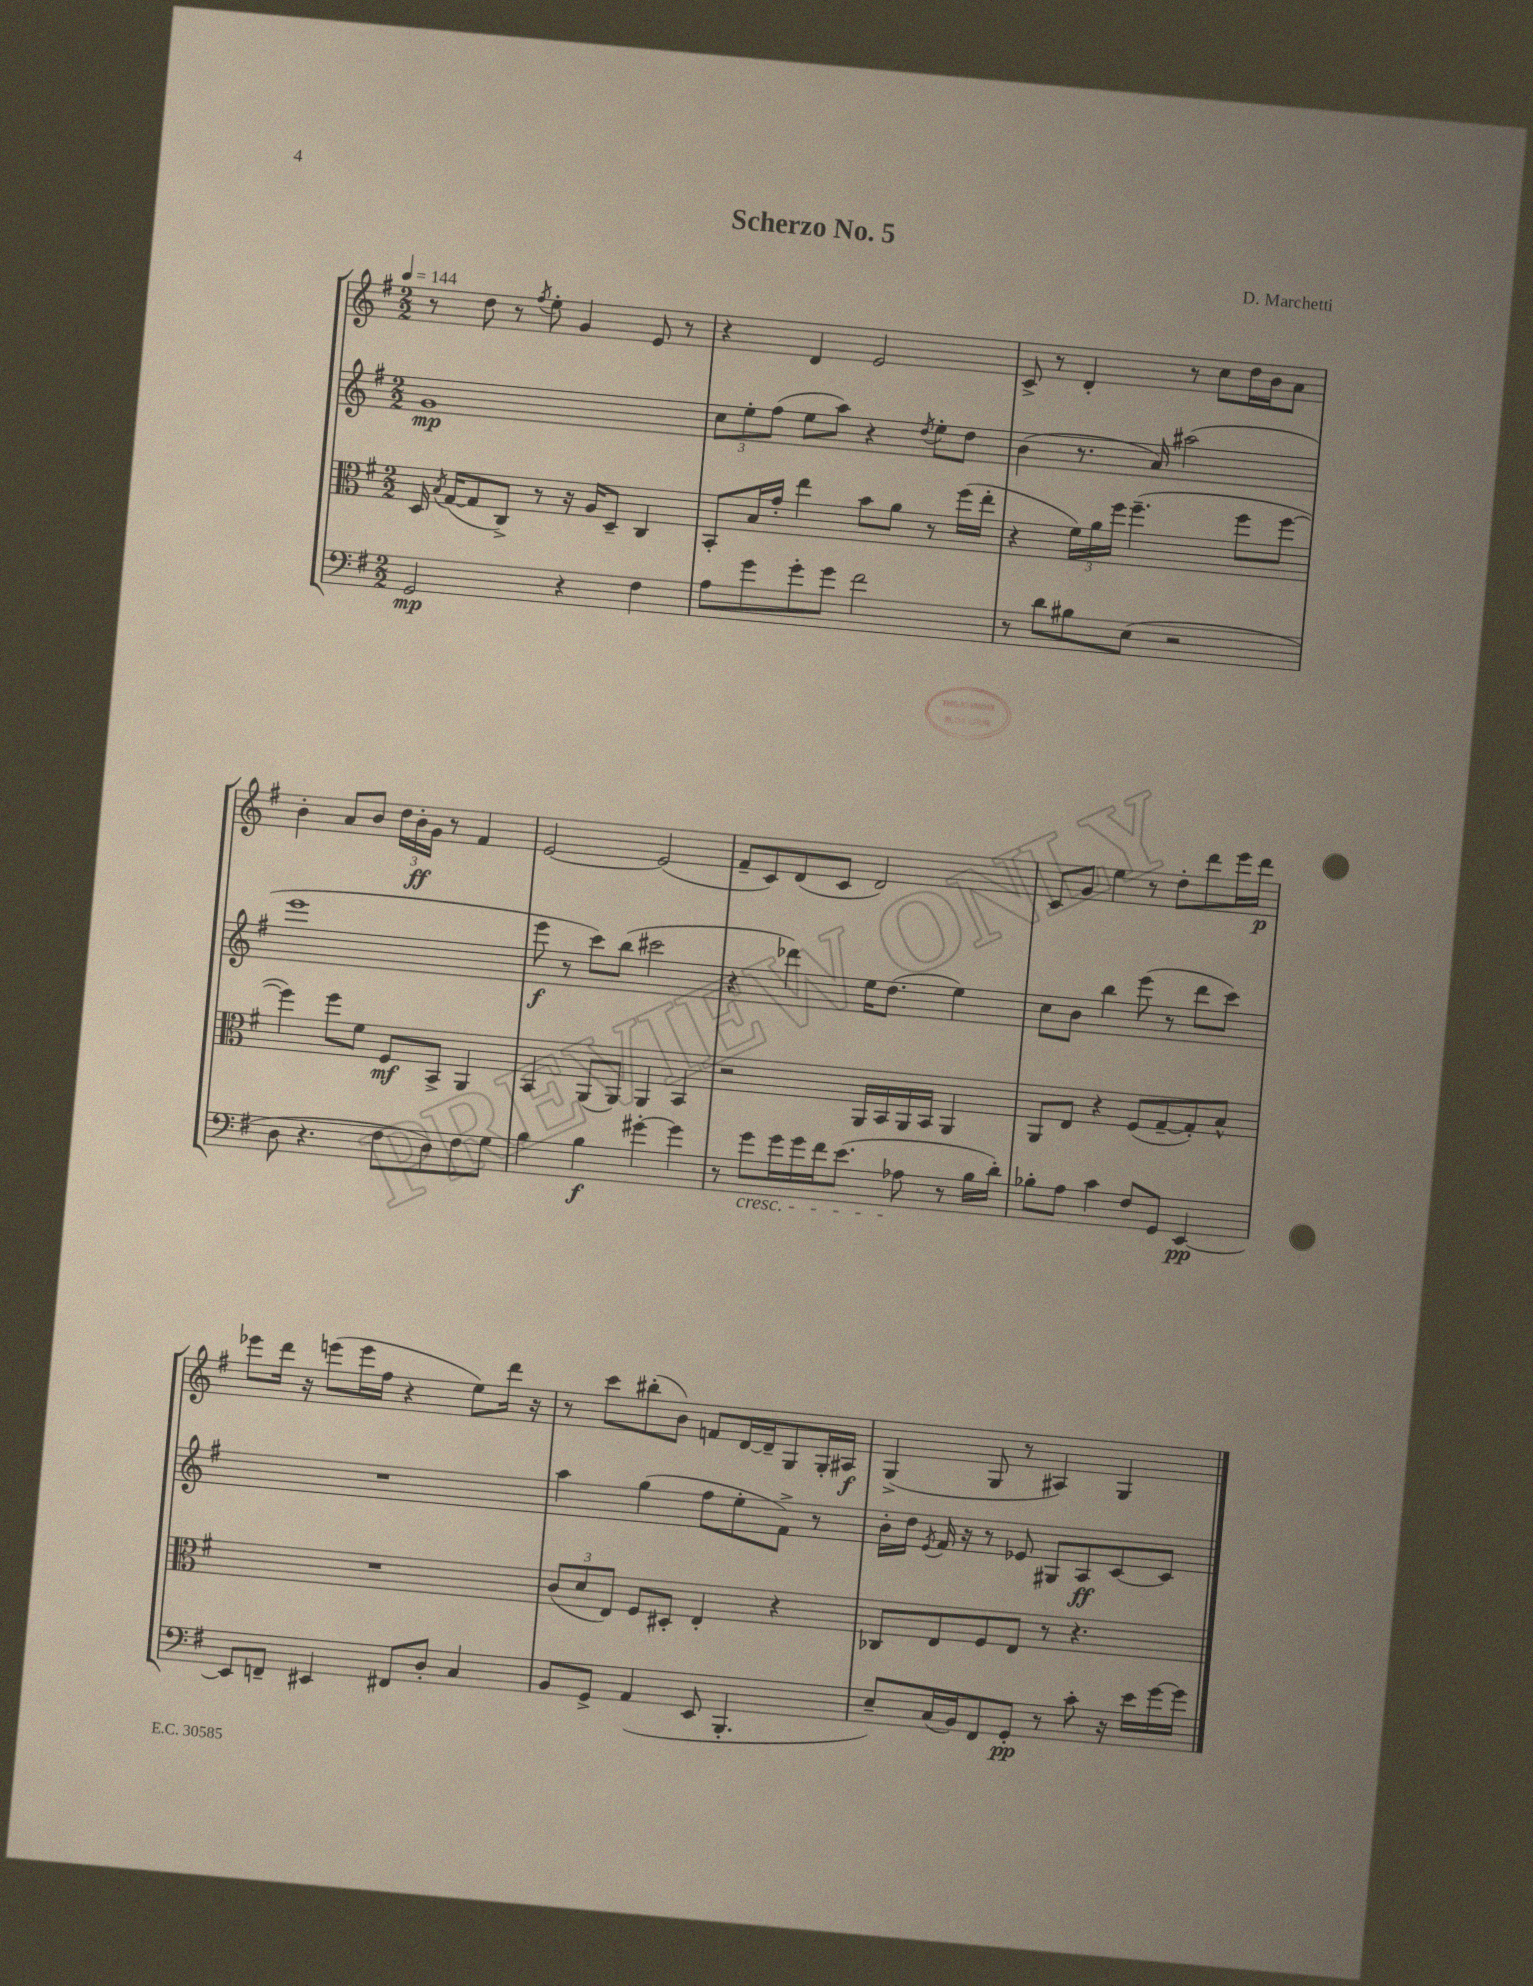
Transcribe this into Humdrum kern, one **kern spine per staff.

**kern	**kern	**kern	**kern
*staff4	*staff3	*staff2	*staff1
*clefF4	*clefC3	*clefG2	*clefG2
*k[f#]	*k[f#]	*k[f#]	*k[f#]
*M2/2	*M2/2	*M2/2	*M2/2
*MM144	*MM144	*MM144	*MM144
2GG	16D	1g	8r
.	8qB	.	.
.	([16G	.	.
.	8G]	.	8dd
.	8C^)	.	8r
.	.	.	8qff#
.	8r	.	8ee'
4r	16r	.	4g
.	16A	.	.
.	8D~	.	.
4F#	4C	.	8e
.	.	.	8r
=	=	=	=
8A	8BB'	12cc	4r
.	.	12ee'	.
8g	16B	.	.
.	.	(12ff#	.
.	16g'	.	.
8g'	4ee	8ee	4d
8g	.	8aa)	.
2f#	8b	4r	2e
.	8a	.	.
.	.	8qdd	.
.	8r	8ee'	.
.	(16ff#	8dd	.
.	16ee'	.	.
=	=	=	=
8r	4r	(4b	8c^
8d	.	.	8r
8B#	24f#)	8.r	4d'
.	24a	.	.
.	24ff#	.	.
(8E	(4.ff#~	.	.
.	.	16a)	.
2r	.	(2aa#	8r
.	.	.	8cc
.	8ff#	.	16dd
.	.	.	16b
.	[8ff#	.	8a
=	=	=	=
8D	4ff#])	1eee	4b'
4.r	.	.	.
.	8ff#	.	8a
.	8f#	.	8b
8F#	8F#	.	24dd
.	.	.	24b'
.	.	.	24g
8D)	8BB^	.	8r
8F#	4AA	.	4f#
8G	.	.	.
=	=	=	=
4B	4BB	8eee	[2e
.	.	8r	.
4B	(8AA	8ccc)	.
.	8AA)	(8bb	.
[4g#'	4AA	2ccc#	(2e]
4g#]	4BB	.	.
=	=	=	=
8r	2r	4r	8f#~
8g	.	.	8c)
16g	.	4ddd-)	(8d
16g	.	.	.
16f#	.	.	8c
(8.e	.	.	.
.	16AA	16ee	2d)
.	16BB	(8.dd	.
8A-	16AA	.	.
.	16BB	.	.
8r	4AA	4ee)	.
16B	.	.	.
16d')	.	.	.
=	=	=	=
8B-'	8AA	8cc	8c
8A	8E	8b	8g
4c	4r	4bb	4ee
8F#	(8F#	(8eee	8r
8GG	[8G~	8r	8dd'
[4EE	8G'])	8ddd	8ddd
.	8B^^	8ccc)	16eee
.	.	.	16ddd
=	=	=	=
8EE]	1r	1r	8eee-
8FF~	.	.	16ddd
.	.	.	16r
4EE#	.	.	(8eee
.	.	.	16eee
.	.	.	16ff#
8FF#	.	.	4r
8D'	.	.	.
4C	.	.	8ee)
.	.	.	16ddd
.	.	.	16r
=	=	=	=
8BB	(12c	4aa	8r
.	12d	.	.
8GG^	.	.	8ccc
.	12E)	.	.
(4AA	8F#	(4gg	(8bb#'
.	8D#'	.	8b)
8EE	4E'	8ff#	8f
4.BBB'	.	8ee'	[16d
.	.	.	16d~]
.	4r	8f#^)	8G
.	.	8r	16G'
.	.	.	16A#
=	=	=	=
8E~)	8C-	16b'	(4G^
.	.	16dd	.
.	.	8qe	.
(16C	8E	16f#	.
16BB)	.	16r	.
8FF#	8F#	8r	8G
8GG'	8E	8e-	8r
8r	8r	8G#	4A#)
8c'	4.r	8A	.
16r	.	[8c	4G
16e	.	.	.
[16g	.	8c]	.
16g]	.	.	.
==	==	==	==
*-	*-	*-	*-
